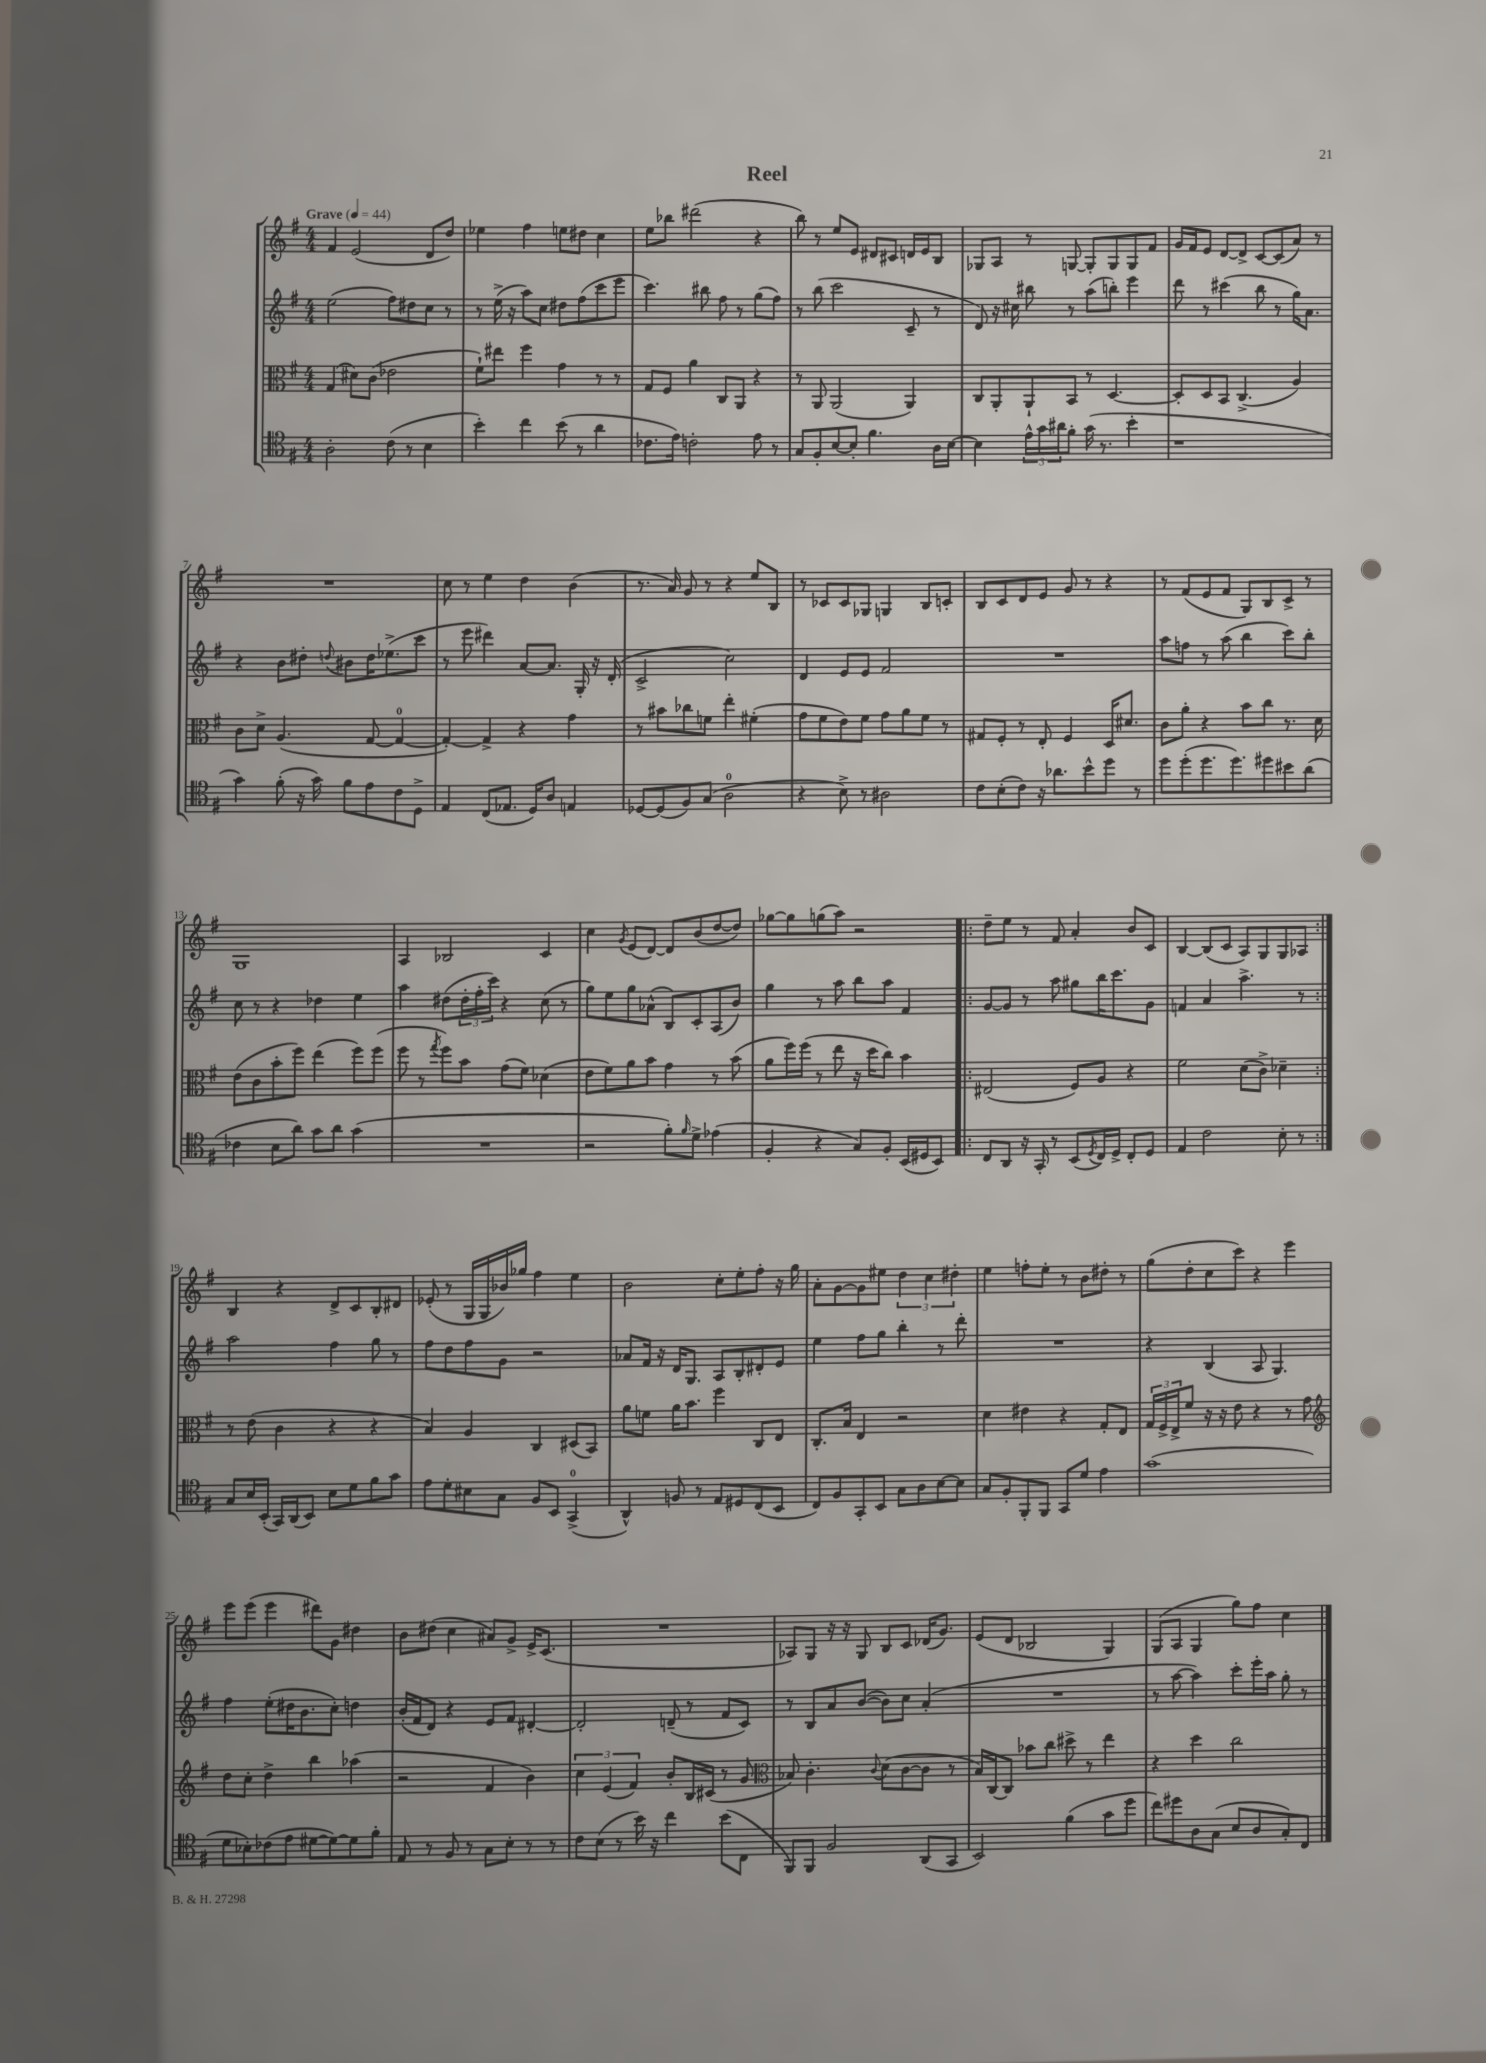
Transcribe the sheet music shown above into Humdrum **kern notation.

**kern	**kern	**kern	**kern
*staff4	*staff3	*staff2	*staff1
*clefC4	*clefC3	*clefG2	*clefG2
*k[f#]	*k[f#]	*k[f#]	*k[f#]
*M4/4	*M4/4	*M4/4	*M4/4
*MM44	*MM44	*MM44	*MM44
2A'	(4G	(2ee	4f#
.	8d#)	.	(2e
.	(8c	.	.
(8c	2e-	8ff#)	.
8r	.	8dd#	.
4B	.	8cc	8d
.	.	8r	8dd)
=	=	=	=
4b')	8f#`)	8r	4ee-
.	8ee#	(16ee^	.
.	.	16r	.
4cc	4ff#	8aa)	4ff#
.	.	8cc	.
(8b	4g	8dd#	8ee
8r	.	(8ff#	8dd#
4a	8r	8ccc	4cc
.	8r	8eee	.
=	=	=	=
8.c-	8G	4.ccc)	8ee
.	8F#	.	8bb-
16e)	.	.	.
2c'	4a	.	(2ddd#
.	.	8bb#	.
.	8C	8ff#	.
.	8AA	8r	.
8e	4r	(8gg	4r
8r	.	8ff#)	.
=	=	=	=
8G	8r	8r	8bb)
8F#'	8AA	(8bb	8r
[8B	(2AA	2ccc	8ee
8B']	.	.	8e
4.f#	.	.	8d#
.	.	.	8c#
.	4AA)	8c~	16d
.	.	.	16e
16A	.	8r	8B
[16B	.	.	.
=	=	=	=
4B]	8C	8d)	8G-
.	8AA'	16r	8A
.	.	16cc#	.
24e^^	8AA`	8bb#	8r
24g	.	.	.
24a#	.	.	.
8f#'	8BB	8r	[8G
(16g	8r	(8aa	8G']
8.r	.	.	.
.	[4.D	8bb')	8G
4b'	.	4eee	8G
.	.	.	8f#
=	=	=	=
1r	8D']	8ddd	16g
.	.	.	16f#
.	8D	8r	8e
.	8BB	(4ccc#	[8d
.	(4.C^	.	8d^]
.	.	8bb	[8c
.	.	8r	(8c]
.	4A)	16gg)	8a)
.	.	8.a	.
.	.	.	8r
=	=	=	=
4g)	8c	4r	1r
.	8d^	.	.
(8f#'	(4.A	8b	.
16r	.	8dd#'	.
16g)	.	.	.
.	.	8qqdd	.
8f#	.	8b#	.
8e	[8G	16dd	.
.	.	(8.ee-^	.
8c	4G_	.	.
8D^	.	8ccc	.
=	=	=	=
4E	4G'_)	8r	8cc
.	.	8eee	8r
(8C	4G^]	4ddd#)	4ee
8.E-	.	.	.
.	4r	[8a	4dd
16D)	.	.	.
8A	.	8.a]	.
4E	4g	.	(4b
.	.	16G'	.
.	.	16r	.
.	.	(16d'	.
=	=	=	=
[8D-	8r	2c^	8.r
(8D-]	8b#	.	.
.	.	.	16a)
8F#)	8cc-	.	8g
(8G	8f	.	8r
2A	4ee'	2cc)	4r
.	(4f#'	.	8ee
.	.	.	8B
=	=	=	=
4r	8g	4d	8r
.	8f#	.	8c-
8B^)	8e)	8e	8c-
8r	8f#	8e	8G-
2A#	8g	2f#	4G
.	8a	.	.
.	8f#	.	8B
.	8r	.	8c'
=	=	=	=
8c	8G#	1r	8B
(8B'	8F#'	.	8c
8c)	8r	.	8d
16r	8E'	.	8e
8.a-	.	.	.
.	4F#	.	8g
8b^^	.	.	8r
8dd	16D	.	4r
.	8.d#	.	.
8r	.	.	.
=	=	=	=
8dd	8c	8aa	8r
(8dd'	8a'	8ff	(8f#
8.dd	4r	8r	8e
.	.	(8aa	8f#
8.dd)	.	.	.
.	8b	4bb	8G)
8dd#	8cc	.	8B
8b#	8.r	8ccc)	8c^
(8a	.	8bb'	8r
.	16d	.	.
=	=	=	=
4c-	(8e	8cc	1G
.	8c	8r	.
8B	8b'	4r	.
8a)	8ff#)	.	.
8g	(4ee	4dd-	.
8a	.	.	.
(4g	8ff#)	4ee	.
.	(8ff#	.	.
=	=	=	=
1r	8ff#	4aa	4A
.	8r	.	.
.	8qgg	.	.
.	8ff#)	(8dd#	2B-
.	8b	24dd#'	.
.	.	24ff#'	.
.	.	24ccc)	.
.	(8g	4r	.
.	8f#)	.	.
.	(4d-	(8cc	4c
.	.	8r	.
=	=	=	=
2r	8e	8gg)	4cc
.	8f#)	8ee	.
.	.	.	8qg
.	8a	8gg	(8e
.	8b	(8a-^^	[8d)
8f#')	4g	8B)	8d]
16qqf#	.	.	.
8d^	.	8c'	(8b
(4e-	8r	(8A	[8dd
.	(8b	8b)	8dd])
=	=	=	=
4F#'	8a	4gg	[8gg-
.	16ff#)	.	8gg-]
.	(16ff#	.	.
4r	8r	8r	(8gg
.	8ee	8aa	8aa)
8G)	16r	8bb	2r
.	16dd	.	.
8F#'	8cc)	8aa	.
(16BB	4b	4f#	.
16D#	.	.	.
8BB)	.	.	.
=!|:	=!|:	=!|:	=!|:
8C	(2E#	[8g	8dd~
8AA	.	8g]	8ee
16r	.	8r	8r
16GG'	.	.	.
8r	.	8aa	8f#
(8BB	8F#)	8gg#	4a'
8qD	.	.	.
16C)	8A	16bb	.
16D^	.	8.ccc	.
8C'	4r	.	8b
8D	.	8g	8c
=	=	=	=
4E	2f#	4f	[4B
2c	.	4a	(8B]
.	.	.	8c
.	(8d	4.aa^	8A)
.	8c^)	.	8G
8B'	4d-~	.	8G
8r	.	8r	8A-
=:|!	=:|!	=:|!	=:|!
8G	8r	2aa	4B
16B	(8e	.	.
(16BB'	.	.	.
16GG)	4c	.	4r
(16AA	.	.	.
8BB)	.	.	.
8B	4r	4ff#	8d^
8d	.	.	8c
8f#	4r	8gg	8B'
8g	.	8r	8d#
=	=	=	=
8e	4B)	8ff#	(8e-'
8d'	.	8dd	8r
8B#	4A	8ff#	16G
.	.	.	16G
8G	.	8g	16b-)
.	.	.	16gg-
8F#	4C	2r	4ff#
8BB	.	.	.
(4GG^	(8D#	.	4ee
.	8BB)	.	.
=	=	=	=
4AA^^)	8a	8a-	2b
.	8f	16f#	.
.	.	16r	.
8F	16a	16d	.
.	8.b	8.G	.
8r	.	.	.
8E	4ff#	8A	8cc'
8D#	.	8B'	8ee'
(8C	8C	8d#'	8ff#'
8BB	8E	8e	16r
.	.	.	16gg
=	=	=	=
8C)	8.C'	4ee	8a'
8F#	.	.	[8g
.	16B	.	.
8GG'	4E	8ff#	8g]
8BB	.	8gg	8ee#
8G	2r	4bb'	6dd
8A	.	.	.
.	.	.	6cc
[8B	.	8r	.
.	.	.	6dd#'
8B]	.	8ddd'	.
=	=	=	=
8G	4d	1r	4ee
8F#'	.	.	.
8FF#'	4e#	.	8ff'
8FF#	.	.	8ee'
8GG	4r	.	8r
8d	.	.	8b
4e	8G'	.	8dd#'
.	8E	.	8r
=	=	=	=
(1g	24G	4r	(8gg
.	24F#^	.	.
.	24E^	.	.
.	8f#	.	8dd'
.	16r	(4B	8cc
.	16r	.	.
.	8e	.	8ccc)
.	4r	8A	4r
.	.	4.G)	.
.	8r	.	4eee
.	8g	.	.
=	=	=	=
*	*clefG2	*	*
8d	8dd	4ff#	8eee
8B-')	8cc'	.	(8eee
(8c-	4dd^	(8ee'	4eee
8e	.	16dd#	.
.	.	8.b	.
[8d#	4bb	.	8ddd#)
8d#_)	.	8cc')	8g
8d#]	(4aa-	4dd	4dd#
8f#'	.	.	.
=	=	=	=
8E	2r	(16b'	8b
.	.	16f#	.
8r	.	8d)	(8dd#
8F#	.	4r	4cc
8r	.	.	.
8G	4f#	8e	8a#)
8B'	.	8f#	8g^
8r	4b)	[4d#'	16e^
.	.	.	(8.c
8r	.	.	.
=	=	=	=
8c	6cc	2d#']	1r
(8B	.	.	.
.	(6e	.	.
8r	.	.	.
.	6f#)	.	.
16b)	.	.	.
16r	.	.	.
4cc	8b'	(8d~	.
.	16B	8r	.
.	(16c#	.	.
(8b	8r	8f#	.
8C	8g	8c)	.
=	=	=	=
*	*clefC3	*	*
8FF#)	8B-)	8r	8A-)
8FF#	4.c'	8B	8G
2F#	.	8a	16r
.	.	.	16r
.	.	([8b	8G
.	8qqc	.	.
.	(8d	8b])	8B
.	[8c	8cc	8c
(8AA	8c]	(4a'	(16d-
.	.	.	8.g)
8GG	8r	.	.
=	=	=	=
2BB)	16B)	1r	(8e
.	[16C	.	.
.	8C]	.	8d
.	8b-	.	2B-
.	8cc	.	.
(4f#	8dd#^	.	.
.	8r	.	.
8g	4ee	.	4G)
8dd	.	.	.
=	=	=	=
8cc)	4r	8r	(8G
8dd#	.	[8aa	8A
8A	4dd	4aa])	4G
(8G	.	.	.
8B	2cc	8ccc'	8gg)
8A	.	16eee'	8ff#
.	.	16aa	.
8G')	.	8gg'	4cc
8C	.	8r	.
==	==	==	==
*-	*-	*-	*-
